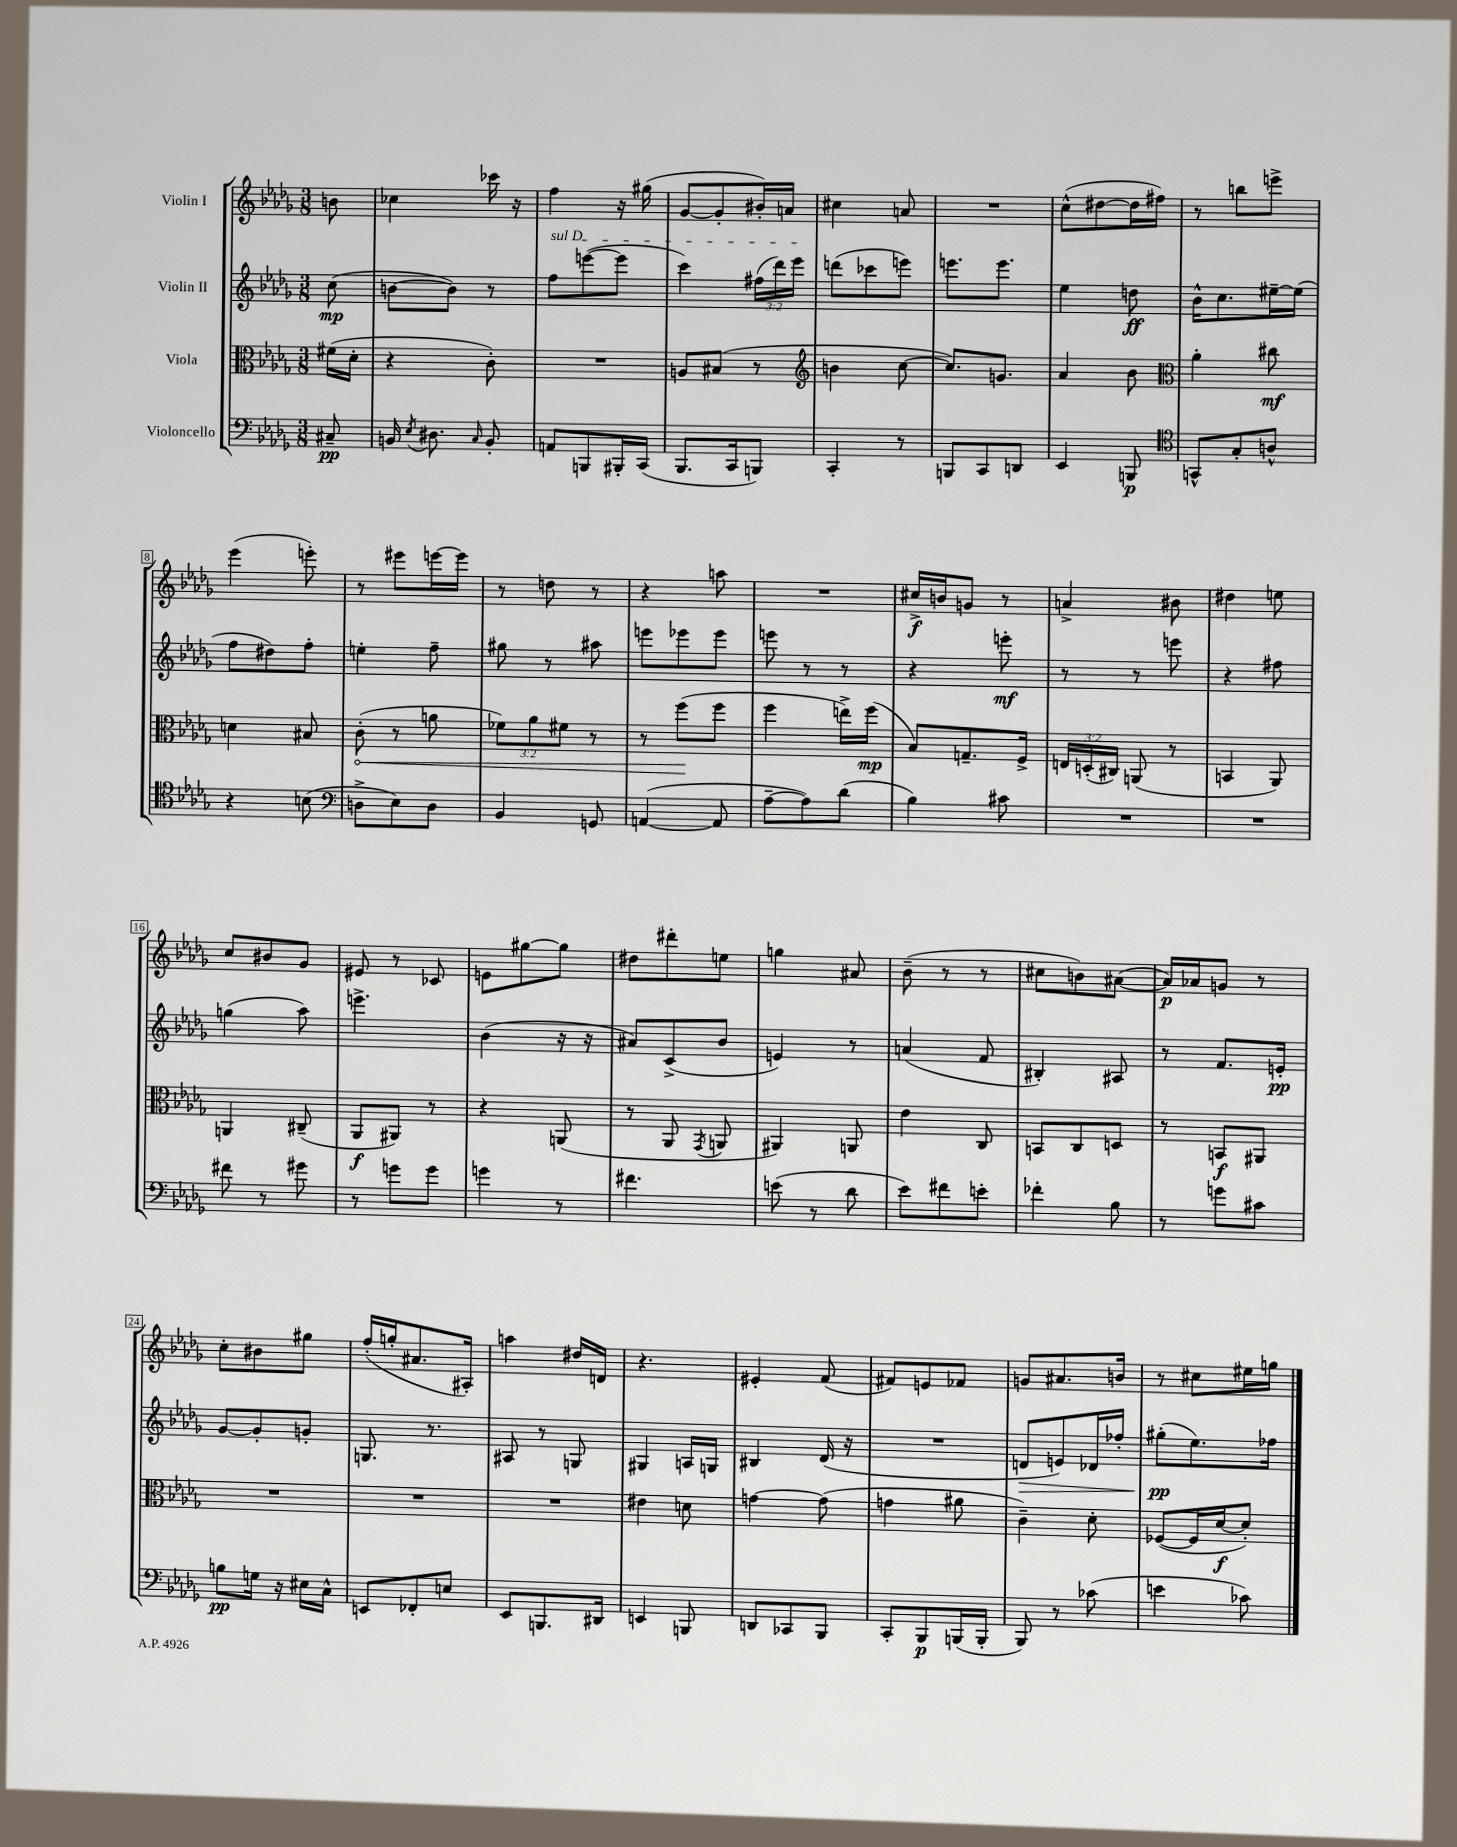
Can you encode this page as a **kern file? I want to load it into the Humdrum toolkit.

**kern	**dynam	**kern	**dynam	**kern	**dynam	**kern	**dynam
*part4	*part4	*part3	*part3	*part2	*part2	*part1	*part1
*staff4	*staff4	*staff3	*staff3	*staff2	*staff2	*staff1	*staff1
*I"Violoncello	*	*I"Viola	*	*I"Violin II	*	*I"Violin I	*
*clefF4	*	*clefC3	*	*clefG2	*	*clefG2	*
*k[b-e-a-d-g-]	*	*k[b-e-a-d-g-]	*	*k[b-e-a-d-g-]	*	*k[b-e-a-d-g-]	*
*M3/8	*	*M3/8	*	*M3/8	*	*M3/8	*
=	=	=	=	=	=	=	=
8C#X~/	pp	(16f#X\LL	.	(8cc\	mp	8bn\	.
.	.	16d-'\JJ	.	.	.	.	.
=1	=1	=1	=1	=1	=1	=1	=1
16BBn/	.	4r	.	[8bn\L	.	4cc-X\	.
8qE-/	.	.	.	.	.	.	.
8.D#X\	.	.	.	.	.	.	.
.	.	.	.	8b\J])	.	.	.
16qqC/	.	.	.	.	.	.	.
8BB'/	.	8c'\)	.	8r	.	16ccc-X\	.
.	.	.	.	.	.	16r	.
=2	=2	=2	=2	=2	=2	=2	=2
!	!	!	!	!LO:TX:a:i:t=sul D	!	!	!
8AAn/L	.	4.r	.	8ff\L	.	4ff\	.
8BBBn/	.	.	.	([8eeen\	.	.	.
16BBB#X'/L	.	.	.	8eee\J]	.	16r	.
(16CC/JJ	.	.	.	.	.	(16gg#X\	.
=3	=3	=3	=3	=3	=3	=3	=3
8.BBB-/L	.	8An/L	.	4ccc\)	.	[8g-/L	.
.	.	(8B#X/J	.	.	.	8g-'/]	.
16CC/k	.	.	.	.	.	.	.
8BBBn/J)	.	8r	.	(24ff#X\LL	.	16b#X'/L)	.
.	.	.	.	24ddd-\)	.	.	.
.	.	.	.	.	.	16an/JJ	.
.	.	.	.	24eee-\JJ	.	.	.
=4	=4	=4	=4	=4	=4	=4	=4
*	*	*clefG2	*	*	*	*	*
4CC'/	.	4bn\	.	(8dddn\L	.	4cc#X\	.
.	.	.	.	8ccc-X\	.	.	.
8r	.	[8cc\	.	8eeen\J)	.	8an/	.
=5	=5	=5	=5	=5	=5	=5	=5
8BBBn/L	.	8.cc/L])	.	8.eeen\L	.	4.r	.
8CC/	.	.	.	.	.	.	.
.	.	8.gn/J	.	8.eee\J	.	.	.
8DDn/J	.	.	.	.	.	.	.
=6	=6	=6	=6	=6	=6	=6	=6
4EE-/	.	4a-/	.	4ee-\	.	(8cc^^\L	.
.	.	.	.	.	.	[8dd#X\	.
8BBBn/	p	8b-\	.	8ddn\	ff	16dd#\L]	.
.	.	.	.	.	.	16ff#X\JJ)	.
=7	=7	=7	=7	=7	=7	=7	=7
*clefC4	*	*clefC3	*	*	*	*	*
8GGn^^/L	.	4a-'\	.	16b-^^\KL	.	8r	.
.	.	.	.	8.cc\	.	.	.
8G-'/	.	.	.	.	.	8bbn\L	.
8An^^/J	.	8cc#X\	mf	[16ee#X~\L	.	8eeen^\J	.
.	.	.	.	(16ee#\JJ]	.	.	.
!!LO:LB:g=z
=8	=8	=8	=8	=8	=8	=8	=8
4r	.	4dn\	.	8ff\L	.	(4eee-\	.
.	.	.	.	8dd#X\)	.	.	.
(8Bn\	.	8B#X/	.	8ff'\J	.	8eeen'\)	.
=9	=9	=9	=9	=9	=9	=9	=9
*clefF4	*	*	*	*	*	*	*
!	!	!	!LO:HP:b	!	!	!	!
8Dn^\L	.	(8c'\	<	4een'\	.	8r	.
8E-\)	.	8r	.	.	.	8eee#X\L	.
8D\J	.	8an\	.	8ff~\	.	[16eeen\L	.
.	.	.	.	.	.	16eee\JJ]	.
=10	=10	=10	=10	=10	=10	=10	=10
4BB-/	.	12f-X\L)	.	8gg#X\	.	8r	.
.	.	12a-\	.	.	.	.	.
.	.	.	.	8r	.	8ddn\	.
.	.	12f#X\J	.	.	.	.	.
8GGn/	.	8r	.	8aa#X\	.	8r	.
=11	=11	=11	=11	=11	=11	=11	=11
([4AAn/	.	8r	.	8eeen\L	.	4r	.
.	.	(8ff\L	.	8eee-X\	.	.	.
8AA/]	.	8ff\J	[	8eee-\J	.	8aan\	.
=12	=12	=12	=12	=12	=12	=12	=12
[8A-~\L	.	4ff\	.	8eeen\	.	4.r	.
8A-\])	.	.	.	8r	.	.	.
(8d-\J	.	16een^\LL)	.	8r	.	.	.
.	.	(16ff\JJ	mp	.	.	.	.
=13	=13	=13	=13	=13	=13	=13	=13
4B-\)	.	8B-/L)	.	4r	.	16cc#X^/LL	f
.	.	.	.	.	.	16bn/J	.
.	.	8.Gn~/	.	.	.	8gn/J	.
8c#X\	.	.	.	8eeen'\	mf	8r	.
.	.	16F^/Jk	.	.	.	.	.
=14	=14	=14	=14	=14	=14	=14	=14
4.r	.	24En/LL	.	8r	.	4an^/	.
.	.	(24Dn'/	.	.	.	.	.
.	.	24C#X/JJ)	.	.	.	.	.
.	.	(8AAn/	.	8r	.	.	.
.	.	8r	.	8eeen\	.	8b#X\	.
=15	=15	=15	=15	=15	=15	=15	=15
4.r	.	4BBn/	.	4r	.	4dd#X\	.
.	.	8AA-/)	.	8ff#X\	.	8een\	.
!!LO:LB:g=z
=16	=16	=16	=16	=16	=16	=16	=16
8f#X\	.	4AAn/	.	(4ggn\	.	8cc/L	.
8r	.	.	.	.	.	8b#X/	.
8g#X\	.	(8C#X~/	.	8aa-\)	.	8g-/J	.
=17	=17	=17	=17	=17	=17	=17	=17
8r	.	8AA-/L	f	4.eeen^\	.	8e#X/	.
8gn\L	.	8AA#X/J)	.	.	.	8r	.
8g\J	.	8r	.	.	.	8c-X/	.
=18	=18	=18	=18	=18	=18	=18	=18
4gn\	.	4r	.	(4b-\	.	8en\L	.
.	.	.	.	.	.	[8gg#X\	.
8r	.	(8AAn/	.	16r	.	8gg#\J]	.
.	.	.	.	16r	.	.	.
=19	=19	=19	=19	=19	=19	=19	=19
4.f#X\	.	8r	.	8a#X/L)	.	8dd#X\L	.
.	.	8AA-/	.	(8c^/	.	8ddd#X'\	.
.	.	8qGG-/	.	.	.	.	.
.	.	8AAn/	.	8b-/J	.	8een\J	.
=20	=20	=20	=20	=20	=20	=20	=20
(8en\	.	4AA#X/)	.	4en/)	.	4ggn\	.
8r	.	.	.	.	.	.	.
8d-\	.	8AAn/	.	8r	.	8a#X/	.
=21	=21	=21	=21	=21	=21	=21	=21
8e-\L)	.	4e-\	.	(4an/	.	(8b-~\	.
8f#X\	.	.	.	.	.	8r	.
8en'\J	.	8C/	.	8f/	.	8r	.
=22	=22	=22	=22	=22	=22	=22	=22
4f-X'\	.	8BBn/L	.	4B#X'/)	.	8cc#X\L	.
.	.	8C/	.	.	.	8bn\)	.
8B-\	.	8Dn/J	.	8A#X/	.	([8a#X\J	.
=23	=23	=23	=23	=23	=23	=23	=23
8r	.	8r	.	8r	.	16a#/LL])	p
.	.	.	.	.	.	16a-X/J	.
8gn\L	.	8BBn/L	f	8.f/L	.	8gn/J	.
8c#X\J	.	8AA#X/J	.	.	.	8r	.
.	.	.	.	16en'/Jk	pp	.	.
!!LO:LB:g=z
=24	=24	=24	=24	=24	=24	=24	=24
8Bn\L	pp	4.r	.	[8g-/L	.	8cc'\L	.
16Gn\Jk	.	.	.	8g-'/]	.	8b#X\	.
16r	.	.	.	.	.	.	.
16E#X\LL	.	.	.	8gn'/J	.	8gg#X\J	.
16C^^\JJ	.	.	.	.	.	.	.
=25	=25	=25	=25	=25	=25	=25	=25
8EEn/L	.	4.r	.	8.Gn/	.	(16ff'/LL	.
.	.	.	.	.	.	16ggn'/J	.
8FF-X'/	.	.	.	.	.	8.a#X/	.
.	.	.	.	8.r	.	.	.
8En/J	.	.	.	.	.	.	.
.	.	.	.	.	.	16A#X'/Jk)	.
=26	=26	=26	=26	=26	=26	=26	=26
8EE-/L	.	4.r	.	8A#X/	.	4aan\	.
8.BBBn/	.	.	.	8r	.	.	.
.	.	.	.	8Gn/	.	16dd#X/LL	.
16DD#X/Jk	.	.	.	.	.	16dn/JJ	.
=27	=27	=27	=27	=27	=27	=27	=27
4EEn/	.	4e#X\	.	4G#X/	.	4.r	.
8BBBn/	.	8dn\	.	16An/LL	.	.	.
.	.	.	.	16Gn/JJ	.	.	.
=28	=28	=28	=28	=28	=28	=28	=28
8DDn/L	.	[4gn\	.	4B#X/	.	4e#X'/	.
8CC-X/	.	.	.	.	.	.	.
8BBB-/J	.	(8g\]	.	(16d-/	.	(8f/	.
.	.	.	.	16r	.	.	.
=29	=29	=29	=29	=29	=29	=29	=29
8CC'/L	.	4gn\	.	4.r	.	8f#X/L)	.
8BBB-/	p	.	.	.	.	8en/	.
(16BBBn/L	.	8a#X\	.	.	.	8f-X/J	.
16BBB'/JJ	.	.	.	.	.	.	.
=30	=30	=30	=30	=30	=30	=30	=30
!	!	!	!	!	!LO:HP:b	!	!
8BBB-/)	.	4c~\)	.	8dn/L	>	8gn/L	.
8r	.	.	.	8en/)	.	8.a#X/	.
(8c-X\	.	8d-'\	.	16d-X/L	.	.	.
.	.	.	.	16ff-X'/JJ	.	16bn/Jk	.
=31	=31	=31	=31	=31	=31	=31	=31
4en\	.	([8F-X/L	.	(8gg#X'\L	pp	8r	.
.	.	16F-/L]	.	8.ee-\)	]	8cc#X\L	.
.	.	[16d-/J	f	.	.	.	.
8c-X\)	.	8d-'/J])	.	.	.	16ee#X\L	.
.	.	.	.	16ff-X\Jk	.	16ggn\JJ	.
==	==	==	==	==	==	==	==
*-	*-	*-	*-	*-	*-	*-	*-
